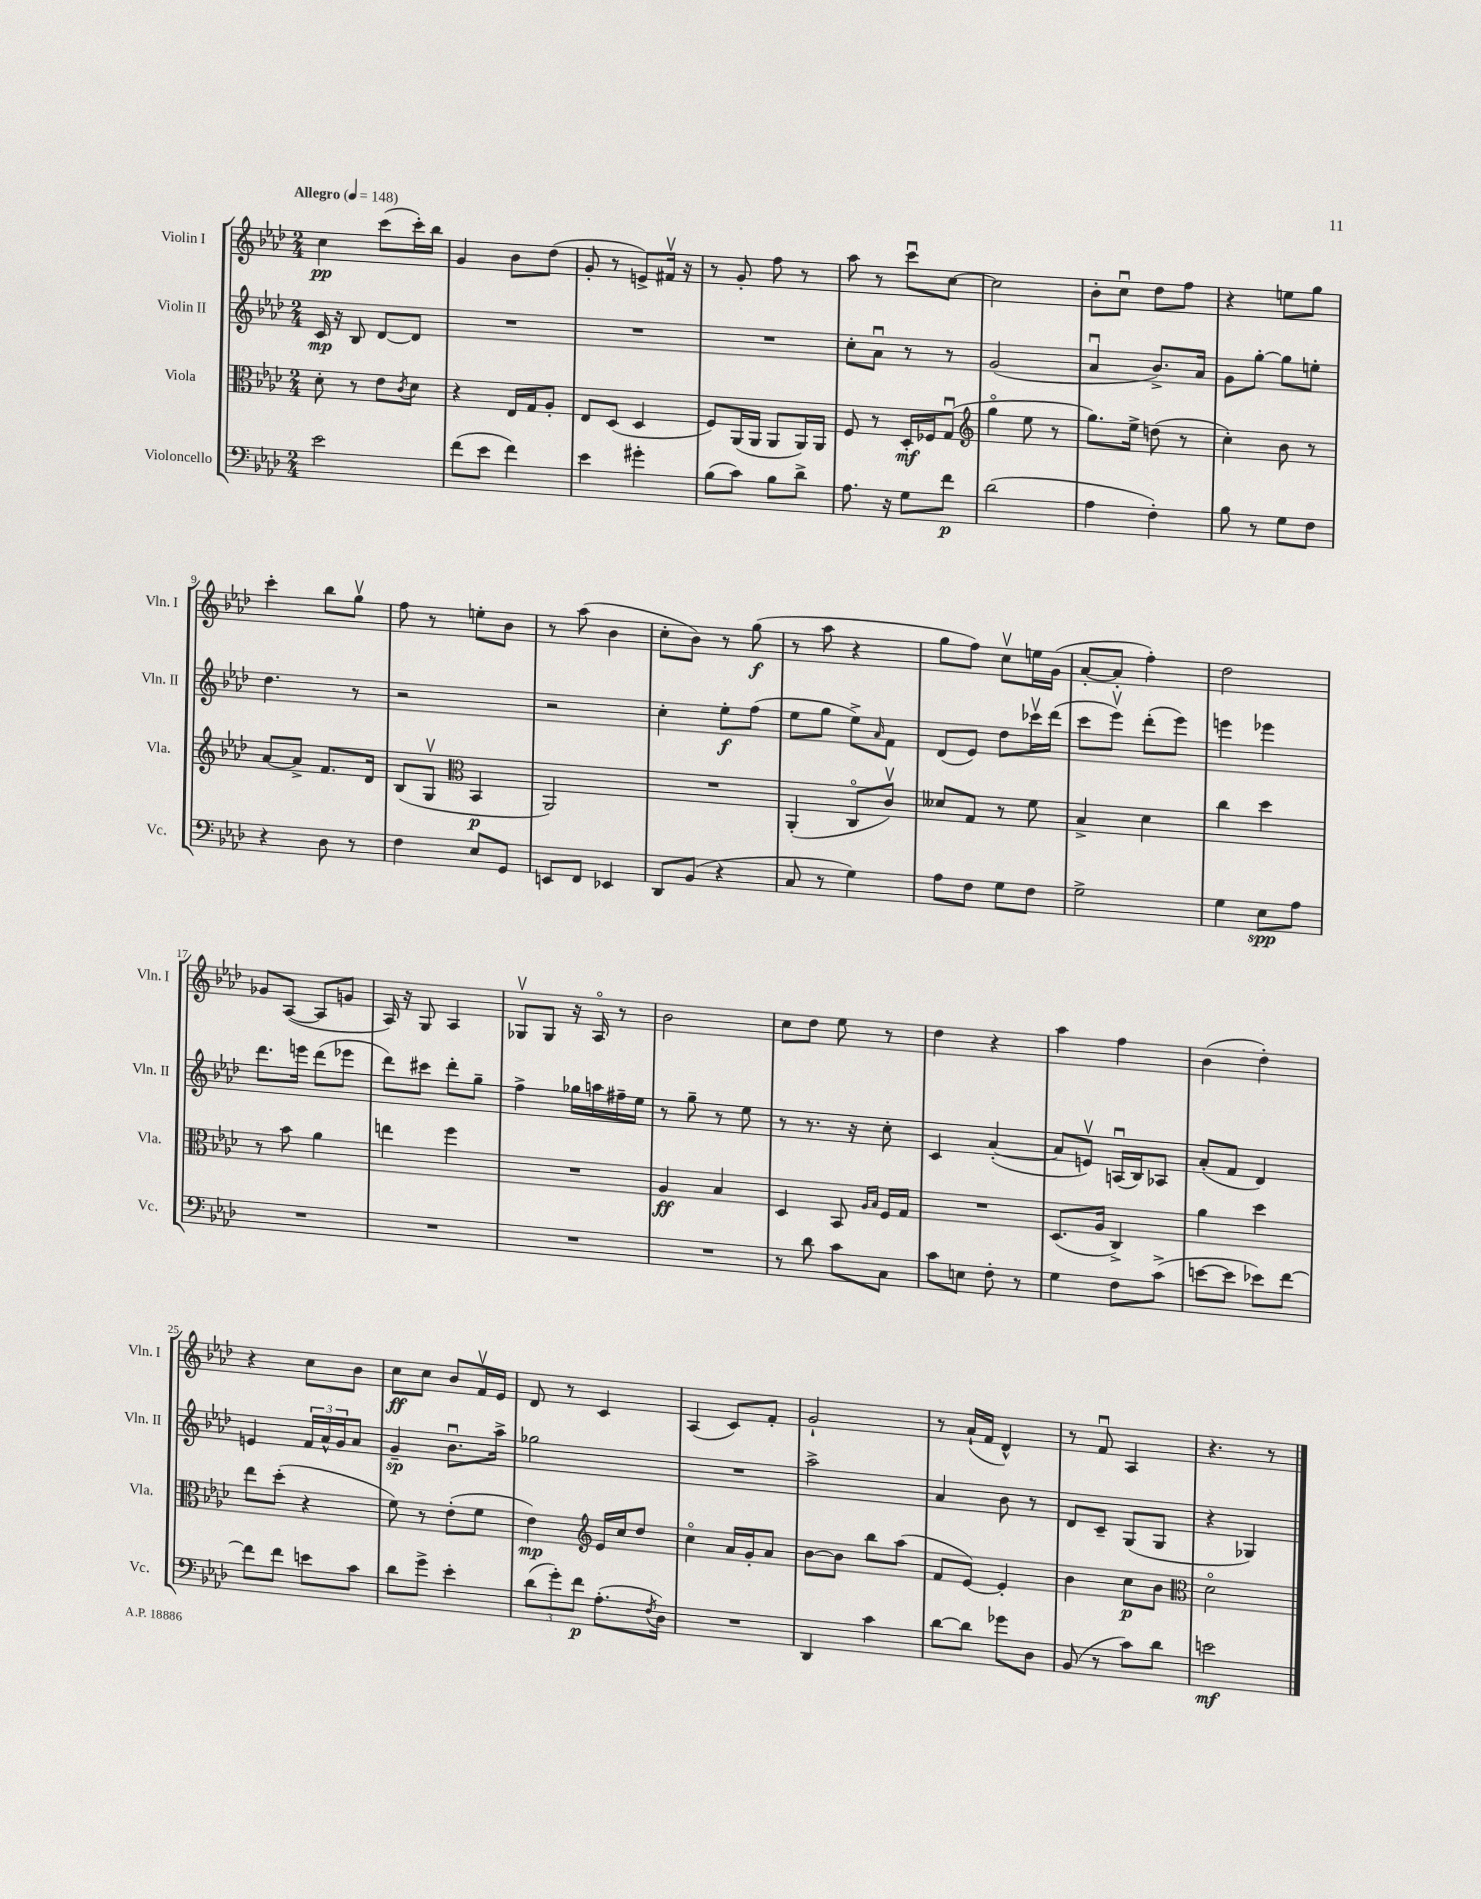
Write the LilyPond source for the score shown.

<<
\new StaffGroup <<
\new Staff = "s0" \with { instrumentName = "Violin I" shortInstrumentName = "Vln. I" } {
    \clef treble \key aes \major \numericTimeSignature \time 2/4 \tempo "Allegro" 4 = 148
    c''4\pp c'''8( c'''16-.) bes''16 |
    g'4 bes'8 des''8( |
    g'8-. r8 e'8->) fis'16\upbow r16 |
    r8 g'8-. f''8 r8 |
    aes''8 r8 c'''8\downbow c''8~ |
    c''2 |
    bes'8-. c''8\downbow des''8 f''8 |
    r4 e''8 g''8 |
    c'''4-. bes''8 g''8\upbow |
    f''8 r8 e''8-. bes'8 |
    r8 aes''8( bes'4 |
    c''8-. bes'8) r8 g''8\f( |
    r8 aes''8 r4 |
    g''8 f''8) c''8\upbow e''16 g'16( |
    aes'8~-. aes'8-. f''4-.) |
    des''2 |
    ges'8 aes8~( aes8 g'8 |
    aes16) r16 g8 aes4 |
    ges8\upbow ges8 r16 aes16\flageolet r8 |
    bes'2 |
    c''8 des''8 ees''8 r8 |
    des''4 r4 |
    aes''4 f''4 |
    bes'4( des''4-.) |
    r4 c''8 bes'8 |
    c''8\ff c''8 bes'8 f'16\upbow ees'16 |
    des'8 r8 c'4 |
    aes4( c'8) f'8-. |
    g'2-! |
    r8 aes'16-!( f'16 des'4-^) |
    r8 f'8\downbow aes4 |
    r4. r8 \bar "|." |
}
\new Staff = "s1" \with { instrumentName = "Violin II" shortInstrumentName = "Vln. II" } {
    \clef treble \key aes \major \numericTimeSignature \time 2/4
    c'16\mp r16 bes8 des'8~ des'8 |
    R2 |
    R2 |
    R2 |
    c''8-. aes'8\downbow r8 r8 |
    g'2( |
    aes'4\downbow bes'8.->) aes'16 |
    g'8 g''8~-. g''8 e''8-. |
    des''4. r8 |
    r2 |
    r2 |
    c''4-. ees''8-.\f f''8( |
    ees''8 g''8 ees''8->) \grace { aes'16 } f'8 |
    des'8( ees'8) des''8 ces'''16\upbow des'''16( |
    c'''8 ees'''8\upbow) des'''8-.( ees'''8) |
    e'''4 ees'''4 |
    des'''8. e'''16 des'''8( ees'''8 |
    des'''8) cis'''8 des'''8-. g''8-- |
    f''4-> ges''16 a''16 fis''16-- ees''16 |
    r8 g''8-- r8 ees''8 |
    r8 r8. r16 c''8-. |
    c'4 aes'4~-.( |
    aes'8 e'8\upbow) a16\downbow( bes16) aes8 |
    aes'8-.( f'8 des'4) |
    e'4 \tuplet 3/2 { f'16 aes'16-^ g'16 } aes'8 |
    g'4--\sp bes'8.\downbow aes''16-> |
    ges''2 |
    R2 |
    aes''2-> |
    aes'4 bes'8 r8 |
    des'8 c'8-- g8( g8 |
    r4 ges4) \bar "|." |
}
\new Staff = "s2" \with { instrumentName = "Viola" shortInstrumentName = "Vla." } {
    \clef alto \key aes \major \numericTimeSignature \time 2/4
    des'8-. r8 ees'8 \acciaccatura { c'8 } des'8 |
    r4 ees16 g16 aes8-. |
    ees8 des8( des4 |
    f8) aes,16( aes,16 aes,8 aes,16) aes,16 |
    f8 r8 des16-.\mf fes16 g8\downbow( |
    \clef treble g''4\flageolet ees''8 r8 |
    g''8.) ees''16-> d''8( r8 |
    c''4-.) bes'8 r8 |
    aes'8~ aes'8-> f'8. des'16 |
    bes8( g8\upbow \clef alto bes,4\p |
    aes,2) |
    R2 |
    aes,4-.( c8\flageolet c'8\upbow) |
    deses'8 g8 r8 f'8 |
    bes4-> des'4 |
    c''4 des''4 |
    r8 bes'8 aes'4 |
    e''4 f''4 |
    R2 |
    aes4\ff bes4 |
    des4 bes,8 \grace { aes16 bes16 } f16 g16 |
    R2 |
    des8.( aes16 c4->) |
    aes'4 des''4 |
    ees''8 des''8-.( r4 |
    f'8) r8 ees'8-.( f'8 |
    ees'4\mp) \clef treble ees'16 c''16 des''8 |
    c''4\flageolet aes'16 g'16-. aes'8 |
    bes'8~ bes'8 bes''8 aes''8( |
    f'8 ees'8~) ees'4-. |
    bes'4 c''8\p bes'8 |
    \clef alto des'2\flageolet \bar "|." |
}
\new Staff = "s3" \with { instrumentName = "Violoncello" shortInstrumentName = "Vc." } {
    \clef bass \key aes \major \numericTimeSignature \time 2/4
    ees'2 |
    f'8( ees'8 f'4) |
    ees'4 gis'4-. |
    bes8( c'8) bes8 des'8-> |
    aes8. r16 g8 f'8\p |
    des'2( |
    aes4 f4-.) |
    bes8 r8 g8 f8 |
    r4 des8 r8 |
    f4 ees8 g,8 |
    e,8 f,8 ees,4 |
    des,8 bes,8( r4 |
    c8 r8 g4) |
    aes8 f8 g8 f8 |
    g2-> |
    g4 ees8\spp aes8 |
    R2 |
    R2 |
    R2 |
    R2 |
    r8 des'8 c'8 c8 |
    c'8 e8 f8-. r8 |
    g4 f8 c'8->( |
    e'8~ e'8 ees'8) f'8~ |
    f'8 f'8 e'8 c'8 |
    des'8 g'8-> ees'4-. |
    \tuplet 3/2 { des'8( g'8-.) f'8\p } aes8.-.( \acciaccatura { f8 } des16) |
    R2 |
    des,4 c'4 |
    des'8~ des'8 ges'8 des8 |
    bes,8( r8 c'8) des'8 |
    e'2\mf \bar "|." |
}
>>
>>
